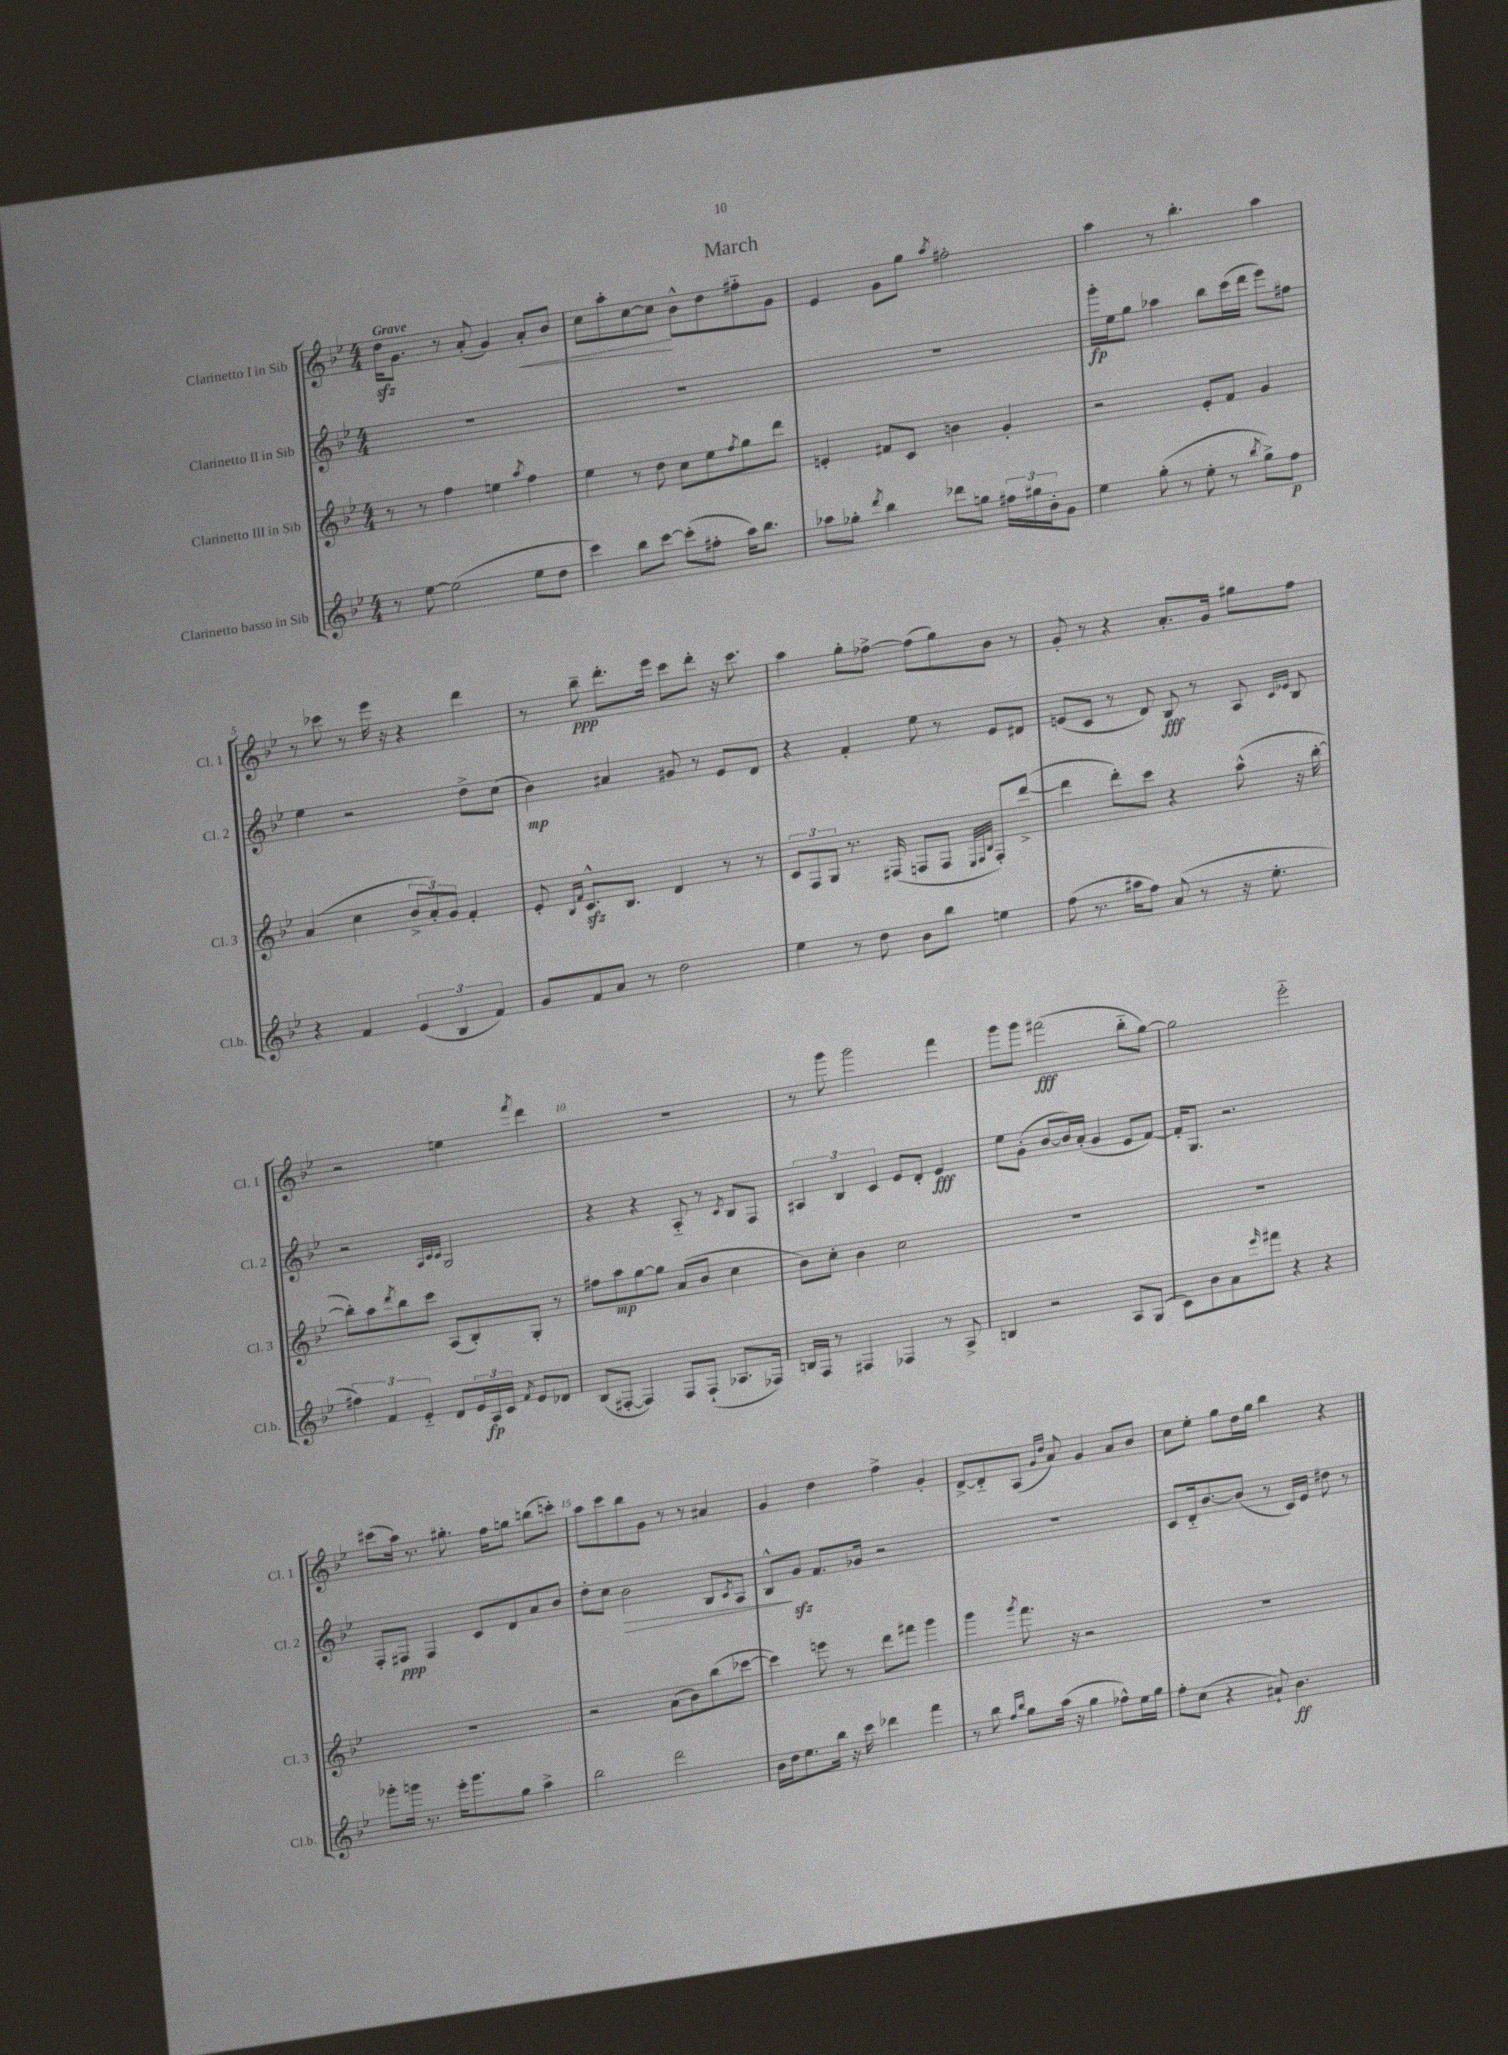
\header { title = "March" }
<<
\new StaffGroup <<
\new Staff = "s0" \with { instrumentName = "Clarinetto I in Sib" shortInstrumentName = "Cl. 1" } {
    \clef treble \key bes \major \numericTimeSignature \time 4/4 \tempo "Grave"
    d''16\sfz g'8. r8 a'8-.( g'4) a'8-.\< bes'8 |
    c''8 a''8-. c''8~ c''8\! bes'8-^ d''8 fis''8-_ g'8 |
    ees'4 g'8 g''8 \acciaccatura { a''8 } fis''2-. |
    a''4 r8 bes''4.-. a''4 |
    r8 ces'''8 r8 ees'''16 r16 r4 d'''4 |
    r8 bes''8--\ppp d'''8.-. ees'''16 c'''8 d'''8-. r16 c'''8. |
    a''4 g''8-. fes''8~-> fes''8( g''8) bes'8 r8 |
    g'8-. r8 r4 a'8.-. g'16 gis''8 f''8 |
    r2 e''4 \acciaccatura { f'''8 } d'''4 |
    R1 |
    r8 g'''8 g'''2 f'''4 |
    g'''8 g'''8 fis'''2\fff( bes''8-_ g''8~) |
    g''2 ees'''2-_ |
    cis'''8( a''16) r8. gis''8.-. f''16 g''8 b''8( c'''8-.) |
    a''8 c'''8 bes''8 g'8 r8 r8 ais'4 |
    g'4 d''4 f''4-> g'4-. |
    d'8~-> d'8-_ a8( \grace { g'16 d''16 } a'8) g'4 a'8 bes'8 |
    c''8 ees''8-. g''8 d''16 g''16 bes''4 r4 \bar "|." |
}
\new Staff = "s1" \with { instrumentName = "Clarinetto II in Sib" shortInstrumentName = "Cl. 2" } {
    \clef treble \key bes \major \numericTimeSignature \time 4/4
    R1 |
    R1 |
    R1 |
    g'''16-.\fp ees''16 g''8 aes''4 bes''8 c'''16( d'''16 ees'''8) fis''8 |
    ees''4 r2 d''8-> c''8( |
    bes'4\mp) ais'4 gis'8 r8 ees'8 d'8 |
    r4 f'4-. ees''8 r8 ees'8 dis'8 |
    e'8( c'8 r8 d'8) bes8\fff r8 a8 \grace { c'16 ees'16 } bes8 |
    r2 \grace { a32 c'32 c'32 } g2 |
    r4 r4 a8-_ r8 \acciaccatura { c'8 } bes8 f8 |
    \tuplet 3/2 { ais4 bes4 c'4 } ees'8 d'8-. ees'4\fff |
    ees''8 g'8-.( bes'8~ bes'16) a'16-.( g'4 ees'8 f'8~) |
    f'16-. g8. r2. |
    f8-. fis8\ppp fis4 c'8 d'8 a'8 bes'8 |
    d''8-. c''8 bes'2\> bes8 \acciaccatura { c'8 } a8 |
    bes8-^\! g'8\sfz f'8. ges'16 r2 |
    R1 |
    c'8 d'16-_ bes'8.~ bes'8( r8 c'16) ees'16 dis''8 r8 \bar "|." |
}
\new Staff = "s2" \with { instrumentName = "Clarinetto III in Sib" shortInstrumentName = "Cl. 3" } {
    \clef treble \key bes \major \numericTimeSignature \time 4/4
    r8 r8 f''4 e''4 \acciaccatura { a''8 } f''4 |
    ees''4 r8 d''8 c''8 ees''8 \acciaccatura { f''8 } g''8 d'''8 |
    e'4-. fis'8 c'8 b'4 g'4-. |
    r2 ees'8-. f'8 g'4 |
    a'4( c''4 \tuplet 3/2 { bes'8-> a'8-.) g'8 } f'4-. |
    ees'8-. \grace { bes16 f'16 } c'8.-^\sfz bes8. d'4 r8 r8 |
    \tuplet 3/2 { c'8 f8 g8 } r8. fis16( f8 f8 \grace { ees32 f32 bes32 } f8-.) d'''8~->( |
    d'''4 d'''8-.) c'''8 r4 a''8-^( r16 bes''16~-. |
    bes''8-.) a''8 \acciaccatura { d'''8 } bes''8 c'''8 a8( bes8-.) g8-. r8 |
    fis''8 a''8\mp g''8~ g''8 a'8( bes'8 c''4 |
    bes'8) c''8-. bes'4 c''2 |
    R1 |
    R1 |
    R1 |
    r2 a'8( bes'8) bes''8( ces'''8~ |
    ces'''4) e'''8 r8 d'''8 fis'''8 g'''4 |
    g'''4 \acciaccatura { g'''8 } f'''8. r16 r2 |
    R1 \bar "|." |
}
\new Staff = "s3" \with { instrumentName = "Clarinetto basso in Sib" shortInstrumentName = "Cl.b." } {
    \clef treble \key bes \major \numericTimeSignature \time 4/4
    r8 ees''8~ ees''2( ees''8 d''8 |
    c'''4) bes''8 c'''8~ c'''8-.( fis''8-. a''16) bes''8. |
    aes''8 ges''8-. \acciaccatura { d'''8 } bes''4 des'''8 g''8 \tuplet 3/2 { fis''16 gis''16 bes'16-. } g'8 |
    ees''4 g''8-.( r8 ees''8-. r8 \acciaccatura { bes''8 } g''8->) f''8\p |
    r4 f'4 \tuplet 3/2 { ees'4( bes4 f'4) } |
    g'8 f'8 a'8 r8 d''2 |
    ees''4 r8 d''8 bes'8 bes''8 e''4 |
    f''8( r8. ais''16 f''8) a'8( r8 r16 ees''8.-. |
    \tuplet 3/2 { fis''4) f'4 ees'4-_ } d'8 \tuplet 3/2 { ees'16 a16\fp c'16 } \acciaccatura { f'8 } ees'8 des'8 |
    bes8( fis8~-. fis4) fis8 fis8-!( aes8. fes16) |
    b16 f16 r8 fis4 fes4 r8 a8-> |
    b4 r2 a8 g8( |
    c'8) bes'8 a'8 \grace { ees'''16 } fis'''8 r4 r4 |
    ges'''8-. g'''16 r8. ees'''16-. g'''8. g''8 a''4-> |
    bes''2 d'''2 |
    bes'16 d''16 ees''8. bes''16 r16 c'''16 des'''4 f'''4 |
    r8 bes''8 \grace { f''16 bes''16 } g''8 a''16( r16 g''4 fes''8-^) ees''16 g''16 |
    f''8-. c''8( r4 ais'8-!) bes'4.\ff \bar "|." |
}
>>
>>
\layout { \context { \Score \override BarNumber.break-visibility = ##(#f #t #t) barNumberVisibility = #(every-nth-bar-number-visible 5) } }
